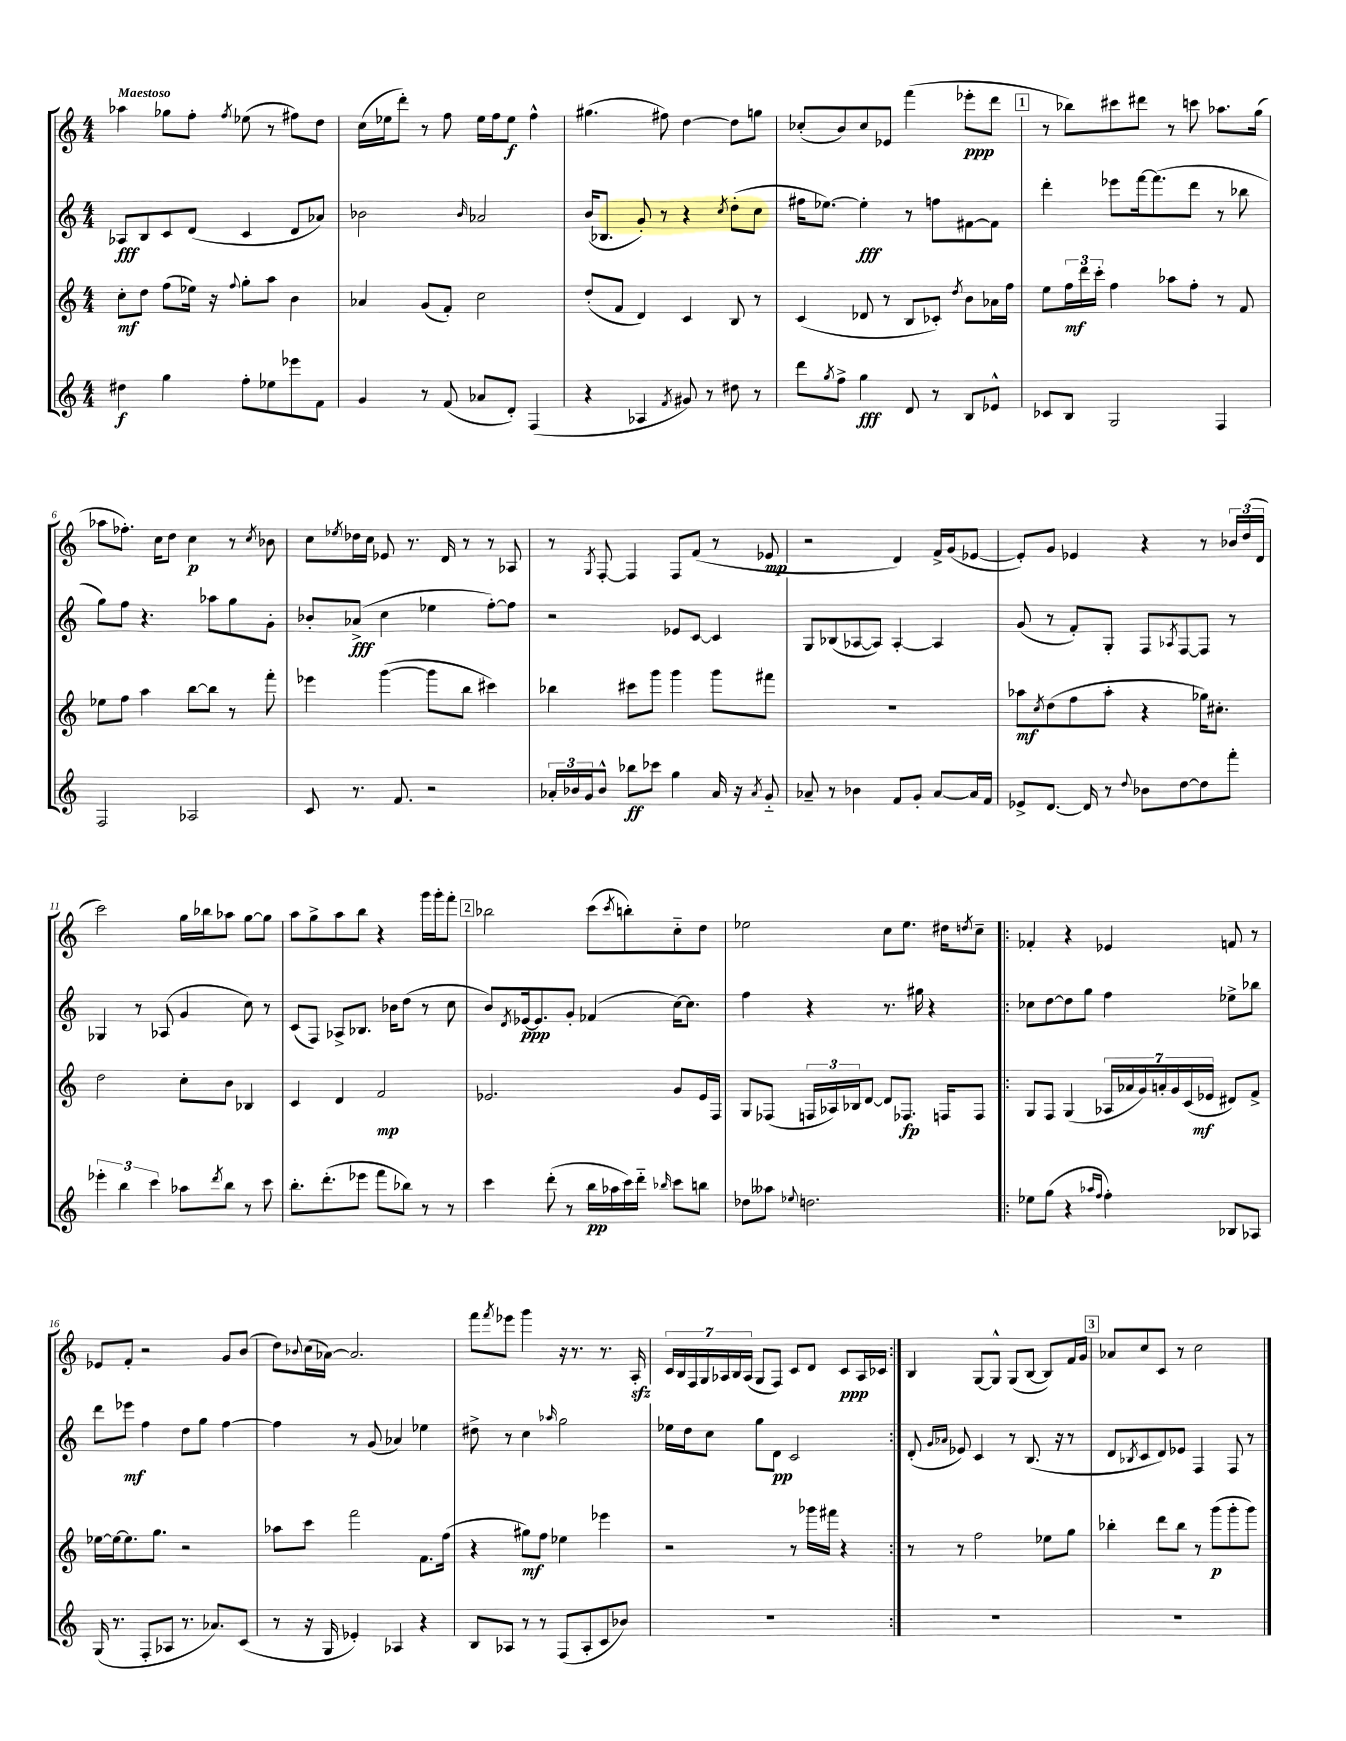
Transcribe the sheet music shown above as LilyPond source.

<<
\new StaffGroup <<
\new Staff = "s0" {
    \clef treble \key c \major \numericTimeSignature \time 4/4 \tempo "Maestoso"
    aes''4 ges''8 f''8-. \acciaccatura { f''8 } ees''8( r8 fis''8) d''8 |
    c''16( ees''16 d'''8-.) r8 f''8 ees''16 f''16 ees''8\f f''4-^ |
    gis''4.( fis''8) d''4~ d''8 g''8 |
    ces''8-.( b'8) ces''8 ees'8 f'''4( ees'''8-.\ppp d'''8 |
    \mark \markup { \box "1" } r8 bes''8) cis'''8 dis'''8 r8 c'''8 aes''8. g''16( |
    aes''8 fes''8.-.) c''16 d''8 c''4\p r8 \acciaccatura { c''8 } bes'8 |
    c''8 \acciaccatura { ees''8 } des''16 c''16 ees'8 r8. d'16 r8 r8 aes8 |
    r8 \acciaccatura { g8 } f8~-. f4 f8 f'8( r8 ees'8\mp |
    r2 d'4) f'16-> g'16( ees'8~ |
    ees'8-.) g'8 ees'4 r4 r8 \tuplet 3/2 { bes'16 d''16( d'16 } |
    c'''2) g''16 bes''16 aes''8 g''8~ g''8 |
    a''8 g''8-> a''8 b''8 r4 g'''16 g'''16-. f'''8-. |
    \mark \markup { \box "2" } bes''2 c'''8( \acciaccatura { c'''8 } b''8-.) c''8-_ d''8 |
    ees''2 c''8 ees''8. dis''16 \acciaccatura { d''8 } c''8-- |
    \repeat volta 2 { fes'4-. r4 ees'4 f'8 r8 |
    ees'8 f'8-. r2 g'8 b'8( |
    d''8) \appoggiatura { bes'8 } c''16( aes'16~) aes'2. |
    f'''8 \acciaccatura { f'''8 } ees'''8 g'''4 r16 r8. r8. a16-.\sfz |
    \tuplet 7/4 { c'16 b16 f16 g16 aes16 b16 aes16( } g8 f8) c'8 d'8 c'8\ppp aes16 ces'16 | }
    b4 g8~ g8-^ g8( b8~ b8) f'16 g'16 |
    \mark \markup { \box "3" } aes'8 c''8 c'8 r8 c''2 \bar "|." |
}
\new Staff = "s1" {
    \clef treble \key c \major \numericTimeSignature \time 4/4
    aes8\fff b8 c'8 d'8( c'4 d'8 aes'8) |
    bes'2 \grace { bes'16 } aes'2 |
    b'16( bes8. g'8-.) r8 r4 \acciaccatura { c''8 } d''8-.( c''8 |
    fis''16 ees''8.~) ees''4-.\fff r8 f''8 fis'8~ fis'8 |
    \mark \markup { \box "1" } d'''4-. ees'''8 f'''16~ f'''8.( d'''8 r8 bes''8 |
    g''8) f''8 r4. aes''8 g''8 g'8-. |
    bes'8-. aes'8->\fff( c''4 ees''4 f''8~-.) f''8 |
    r2 ees'8 c'8~ c'4 |
    g8 bes8( aes8~ aes8) aes4~-. aes4 |
    g'8( r8 f'8-.) g8-. f8 \acciaccatura { aes8 } f8~ f8 r8 |
    ges4 r8 aes8( g'4 c''8) r8 |
    c'8( f8) aes8-> bes8. bes'16 d''8( r8 c''8 |
    \mark \markup { \box "2" } b'8) \acciaccatura { d'8 } ees'16~\ppp ees'8. g'8-. fes'4( c''16~) c''8. |
    f''4 r4 r8. gis''16 r4 |
    \repeat volta 2 { ces''8 d''8~ d''8 g''8 f''4 ees''8-> bes''8 |
    d'''8 ees'''8\mf f''4 d''8 g''8 f''4~ |
    f''4 r8 g'8( aes'4) ees''4 |
    dis''8-> r8 c''4 \grace { aes''16 } g''2 |
    ees''16 d''16 c''8 g''8 d'8\pp c'2 | }
    d'8-.( \grace { g'16 aes'16 } ees'8) c'4 r8 b8.( r16 r8 |
    \mark \markup { \box "3" } d'8 \acciaccatura { bes8 } c'8 d'8) ees'8 f4 f8 r8 \bar "|." |
}
\new Staff = "s2" {
    \clef treble \key c \major \numericTimeSignature \time 4/4
    c''8-.\mf d''8 f''8( ees''16) r16 \appoggiatura { f''8 } g''8-. a''8 b'4 |
    aes'4 g'8( f'8-.) c''2 |
    d''8-.( f'8 d'4) c'4 b8 r8 |
    c'4( des'8 r8 b8 ces'8-.) \acciaccatura { d''8 } b'8 aes'16 f''16 |
    \mark \markup { \box "1" } e''8 \tuplet 3/2 { f''16\mf d'''16 c'''16-. } f''4 aes''8 f''8-. r8 f'8 |
    ees''8 f''8 a''4 b''8~ b''8 r8 f'''8-. |
    ees'''4 g'''4~( g'''8 b''8 cis'''4) |
    bes''4 cis'''8 g'''8 g'''4 g'''8 fis'''8 |
    R1 |
    aes''8\mf \acciaccatura { c''8 } d''8( f''8 aes''8-. r4 ges''16) cis''8.-. |
    d''2 c''8-. b'8 bes4 |
    c'4 d'4 f'2\mp |
    \mark \markup { \box "2" } ees'2. g'8 ees'16 f16 |
    g8 fes8( \tuplet 3/2 { f16 aes16) bes16 } d'8~ d'8 fes8.\fp f16 f8 |
    \repeat volta 2 { g8 f8 g4( \tuplet 7/4 { aes16 aes'16 g'16) a'16-. g'16 c'16( ees'16\mf } dis'8) f'8-> |
    ees''16~ ees''16~ ees''8. g''8. r2 |
    aes''8 c'''8 f'''2 f'8. f''16( |
    r4 gis''8\mf) f''8 ees''4 ees'''4 |
    r2 r8 ges'''16 fis'''16 r4 | }
    r8 r8 f''2 ees''8 g''8 |
    \mark \markup { \box "3" } bes''4-. d'''8 bes''8 r8 g'''8\p( g'''8-. g'''8) \bar "|." |
}
\new Staff = "s3" {
    \clef treble \key c \major \numericTimeSignature \time 4/4
    dis''4\f g''4 f''8-. ees''8 ees'''8 f'8 |
    g'4 r8 f'8( aes'8 d'8-.) f4( |
    r4 aes4 \acciaccatura { f'8 } gis'8) r8 dis''8 r8 |
    d'''8 \acciaccatura { g''8 } f''8-> g''4\fff d'8 r8 b8 ees'8-^ |
    \mark \markup { \box "1" } ces'8 b8 g2 f4 |
    f2 aes2 |
    c'8 r8. f'8. r2 |
    \tuplet 3/2 { aes'16-. bes'16 g'16 } bes'8-^ bes''8\ff ces'''8 g''4 aes'16 r16 \acciaccatura { aes'8 } g'8-_ |
    aes'8-- r8 bes'4 f'8 g'8-. aes'8~ aes'16 f'16 |
    ees'8-> d'8.~ d'16 r8 \appoggiatura { d''8 } bes'8 d''8~ d''8 f'''8-. |
    \tuplet 3/2 { ees'''4-. b''4 c'''4 } aes''8 \acciaccatura { d'''8 } b''8 r8 c'''8 |
    b''8.-. d'''8.-.( ees'''8 f'''8 bes''8) r8 r8 |
    \mark \markup { \box "2" } c'''4 d'''8-.( r8 b''16\pp aes''16 c'''16) d'''16-_ \grace { bes''16 } c'''8 b''8 |
    des''8 aeses''8 \appoggiatura { ees''8 } d''2. |
    \repeat volta 2 { ees''8 g''8( r4 \grace { aes''16 f''16 } f''4-.) bes8 aes8 |
    g16( r8. f8-. aes8 r8. aes'8.) c'8( |
    r8 r16 g16 ees'4-.) aes4 r4 |
    b8 aes8 r8 r8 f8( aes8-. c'8 bes'8) |
    R1 | }
    R1 |
    \mark \markup { \box "3" } R1 \bar "|." |
}
>>
>>
